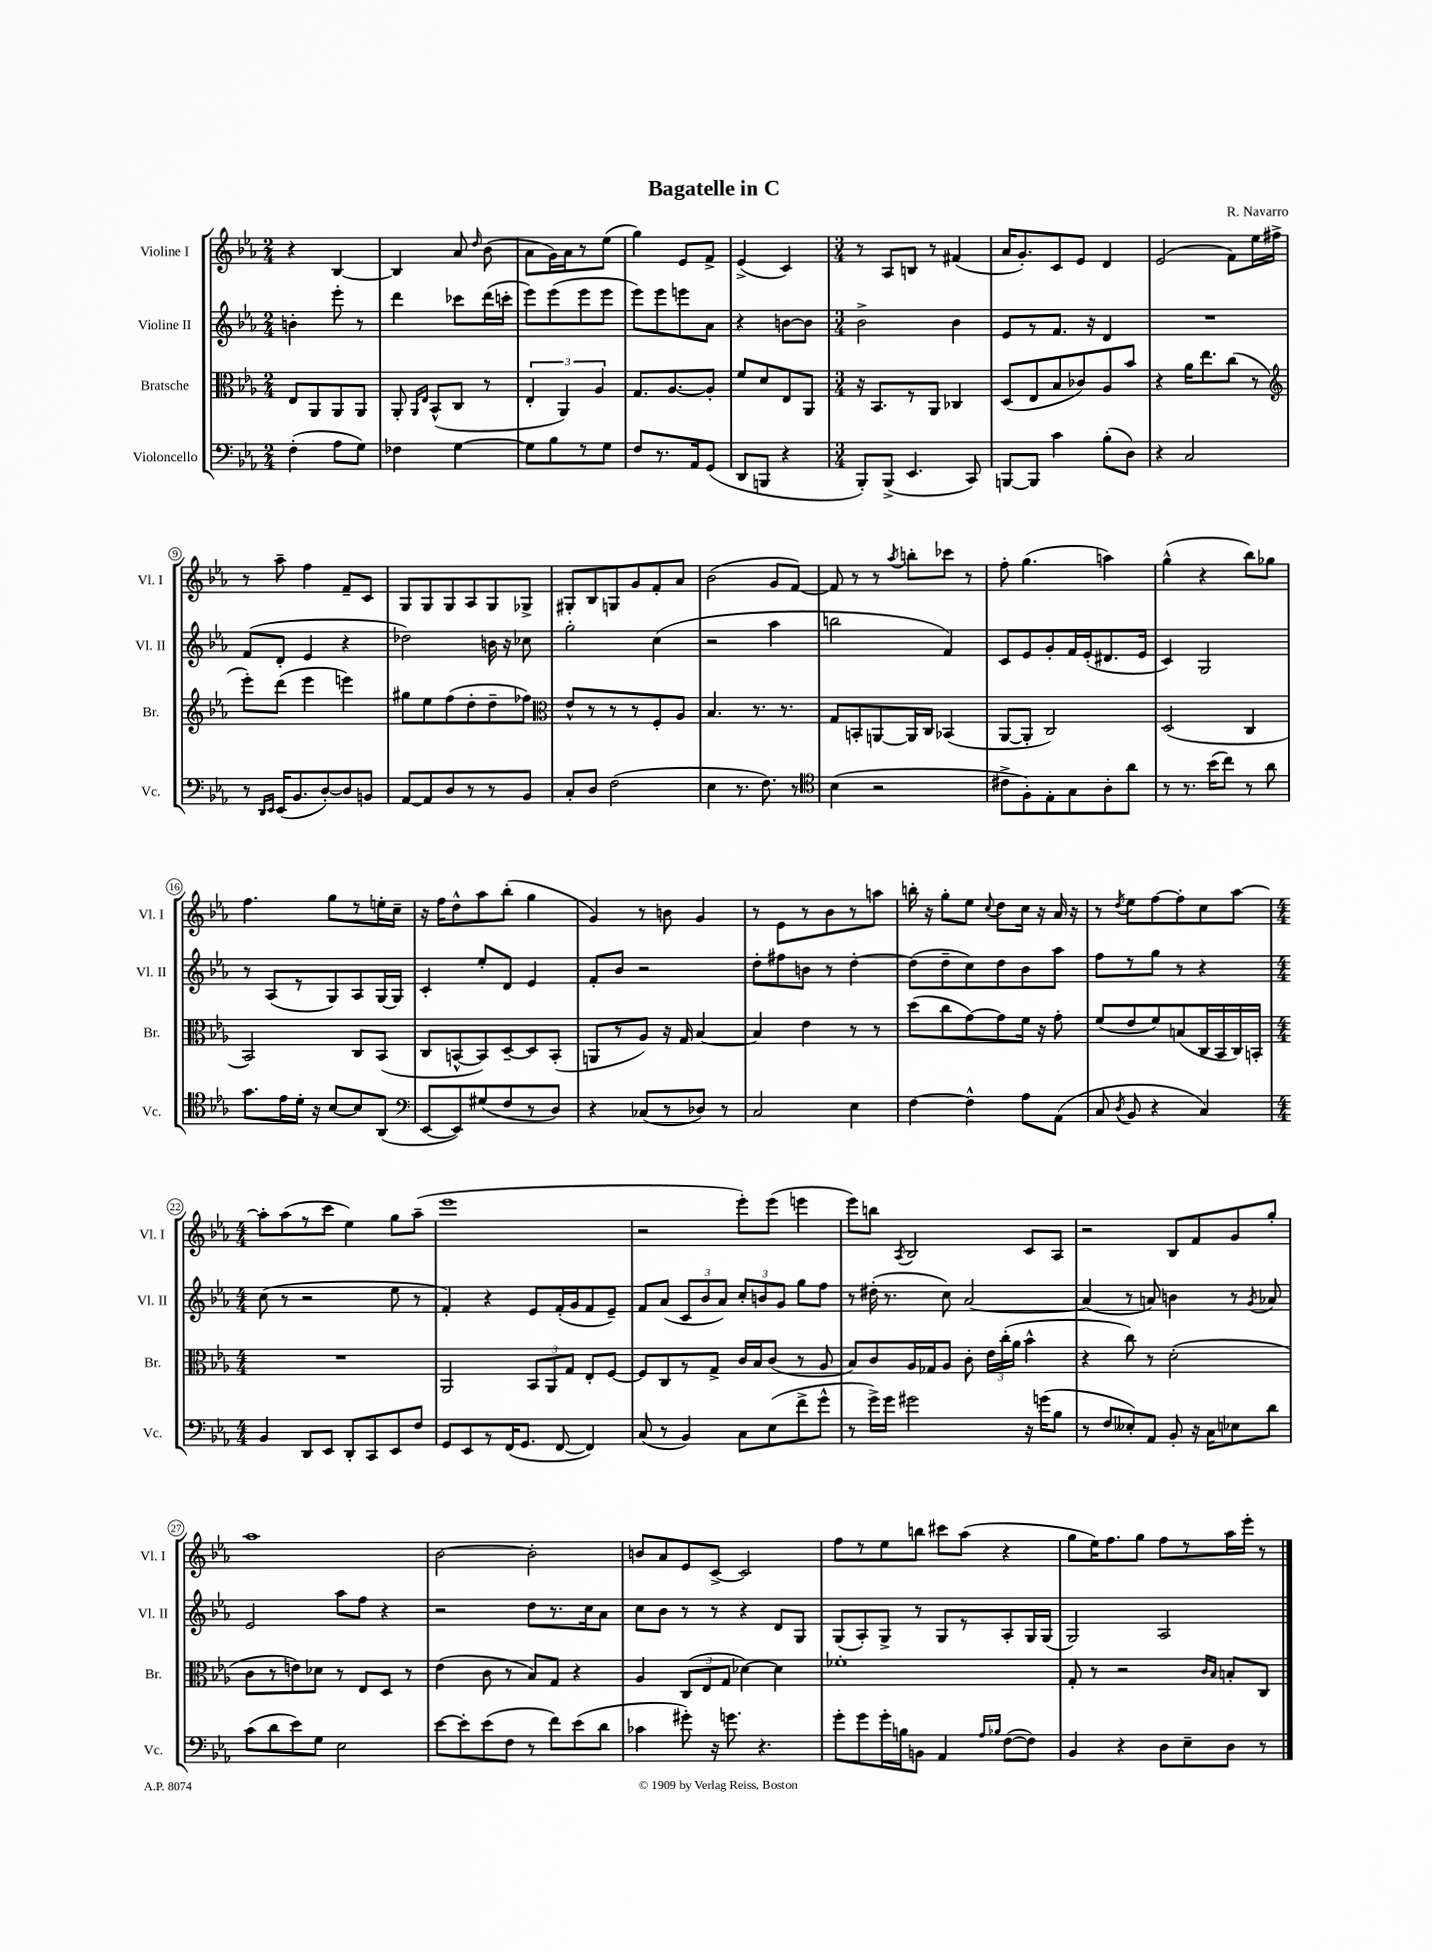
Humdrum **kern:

**kern	**kern	**kern	**kern
*staff4	*staff3	*staff2	*staff1
*clefF4	*clefC3	*clefG2	*clefG2
*k[b-e-a-]	*k[b-e-a-]	*k[b-e-a-]	*k[b-e-a-]
*M2/4	*M2/4	*M2/4	*M2/4
(4F'	8E-	4b'	4r
.	8AA-	.	.
8A-	8AA-	8eee-'	[4B-
8G)	8AA-	8r	.
=	=	=	=
4F-	8AA-'	4ddd	4B-]
.	16qqAA-	.	.
.	16qqE-	.	.
.	(8BB-^^	.	.
[4G	8C	8ccc-	8a-
.	.	.	16qqdd
.	8r	(16ddd	(8b-
.	.	16ccc'	.
=	=	=	=
8G]	6E-'	8eee-)	8a-
8B-	.	(8eee-	16g)
.	6AA-)	.	.
.	.	.	16a-
8r	.	8eee-	8r
.	6A-	.	.
8G	.	8eee-	(8ee-
=	=	=	=
8F	8.G	8eee-)	4gg)
8.r	.	8eee-	.
.	[8.A-	.	.
.	.	8eee	8e-
16AA-	.	.	.
(8GG	8A-']	8a-	8f^
=	=	=	=
8DD	8f	4r	(4e-^
8BBB	8d	.	.
4r	8E-	[8b	4c)
.	8AA-	8b]	.
=	=	=	=
*M3/4	*M3/4	*M3/4	*M3/4
8BBB-')	16r	2b-^	8r
.	8.BB-	.	.
(8BBB-^	.	.	8A-
4.EE-	8r	.	8B
.	8AA-	.	8r
.	4C-	4b-	(4f#
8CC)	.	.	.
=	=	=	=
[8BBB	(8D	8e-	16a-
.	.	.	8.g')
8BBB]	8E-	8r	.
4c	8B-	8.f	8c
.	8c-)	.	8e-
.	.	16r	.
(8B-'	8A-	4d	4d
8D)	8b-	.	.
=	=	=	=
4r	4r	2.r	(2e-
2C	16a-	.	.
.	8.ee-	.	.
.	(8cc	.	8f)
.	8r	.	16ee-
.	.	.	16ff#^
=	=	=	=
*	*clefG2	*	*
8r	8eee-')	(8f	8r
16qqDD	.	.	.
16qqEE-	.	.	.
(16EE-	(8ddd	8d'	8aa-~
8.BB-	.	.	.
.	4eee-	4e-	4ff
[8D')	.	.	.
8D]	4eee)	4r	8f~
8BB	.	.	8c
=	=	=	=
[8AA-	8gg#	2dd-)	8G
8AA-]	8ee-	.	8G
8D	(8ff	.	8G
8r	8dd'	.	8A-
8r	8dd~	16b	8G
.	.	16r	.
8BB-	8ff-)	8cc-	8G-^
=	=	=	=
*	*clefC3	*	*
8C'	8e-^^	2gg'	8G#'
8D	8r	.	8B-
(2F	8r	.	8G
.	8r	.	8g
.	8F'	(4cc	8f'
.	8A-	.	8a-
=	=	=	=
4E-	4.B-	2r	(2b-
8.r	.	.	.
.	8.r	.	.
8.F)	.	.	.
.	.	4aa-	8g
.	8.r	.	.
8r	.	.	[8f)
=	=	=	=
*clefC4	*	*	*
(4B-	8G	2bb	8f]
.	8BB'	.	8r
2r	[8AA	.	8r
.	.	.	8qaa-
.	16AA]	.	8bb'
.	16C	.	.
.	(4BB-	4f)	8ccc-
.	.	.	8r
=	=	=	=
8c#^	[8AA-	8c	8ff'
8F')	8AA-']	8e-	(4.gg
8E-'	2C)	8g'	.
8G	.	16f	.
.	.	(16e-'	.
8A-'	.	8.d#	4aa)
8a-	.	.	.
.	.	16e-	.
=	=	=	=
8r	(2D	4c)	(4gg^^
8.r	.	.	.
.	.	2G	4r
(16b-	.	.	.
8cc)	.	.	.
8r	4C	.	8bb-)
8a-	.	.	8gg-
=	=	=	=
8.g	2BB-)	8r	4.ff
.	.	(8A-	.
16e-	.	.	.
16d'	.	8r	.
16r	.	.	.
[8B-	.	8G)	8gg
8B-]	8C	8A-	8r
(8AA-	(8BB-	[16G	16ee'
.	.	16G]	16cc~
=	=	=	=
*clefF4	*	*	*
[8EE-	8C	4c'	16r
.	.	.	16ff
8EE-])	[8BB^^	.	8dd^^
(8G#	8BB])	8ee-'	8aa-
8F	[8D~	8d	(8bb-'
8r	8D]	4e-	4gg
8D)	(8BB'	.	.
=	=	=	=
4r	8AA	8f'	4g)
.	8r	8b-	.
(8C-	8A-)	2r	8r
8r	16r	.	8b
.	16G	.	.
8D-)	[4B-	.	4g
8r	.	.	.
=	=	=	=
2C	4B-]	8dd'	8r
.	.	8ff#	8e-
.	4e-	8b	8r
.	.	8r	8b-
4E-	8r	[4dd'	8r
.	8r	.	8aa
=	=	=	=
[4F	(8dd	(8dd]	16bb'
.	.	.	16r
.	8cc	8dd~	8gg'
4F^^]	[8g)	8cc)	8ee-
.	.	.	8qqcc
.	8g]	8dd	8dd
8A-	16f	8b-	16cc
.	16r	.	16r
(8AA-	8g'	8aa-	16a-
.	.	.	16r
=	=	=	=
8C	(8f	8ff	8r
8qD	.	.	8qdd
8BB-	8e-	8r	8ee-
4r	8f)	8gg	[8ff
.	(8B	8r	8ff']
4C)	16C	4r	8cc
.	16BB-	.	.
.	16C)	.	[8aa-
.	16BB'	.	.
=	=	=	=
*M4/4	*M4/4	*M4/4	*M4/4
4BB-	1r	(8cc	8aa-']
.	.	8r	(8aa-
8DD	.	2r	8r
8EE-	.	.	8ccc
8DD'	.	.	4ee-)
8CC	.	.	.
8EE-	.	8ee-	8gg
8F	.	8r	(8aa-~
=	=	=	=
8GG	2AA-	4f')	1eee-
8EE-	.	.	.
8r	.	4r	.
(16FF	.	.	.
8.GG	.	.	.
.	12BB-	8e-	.
.	12AA-	.	.
[8FF	.	(16f'	.
.	12G	.	.
.	.	16g	.
4FF])	8E-'	8f	.
.	[8F	8e-~)	.
=	=	=	=
(8C	8F]	8f	2r
8r	8C	(8a-	.
4BB-)	8r	12c	.
.	.	12b-	.
.	8G^	.	.
.	.	12a-)	.
8C	16c	12cc'	8eee-')
.	16B-	.	.
.	.	12b	.
(8E-	(8c	.	(8eee-
.	.	12g	.
8f^	8r	8gg	4eee
8g^^	8A-	8ff	.
=	=	=	=
8r	8B-)	8r	8eee-)
16g^)	8c	(16dd#'	8bb
16g	.	8.r	.
.	.	.	8qA-
2g#	16A-	.	2B-
.	16G-	.	.
.	8A-	8cc)	.
.	8c'	[2a-	.
.	24e-	.	.
.	(24cc'	.	.
.	24a-	.	.
16r	4b-^^	.	8c
(16g	.	.	.
8B-	.	.	8A-
=	=	=	=
8r	4r	(4a-]	2r
8F	.	.	.
8E--')	8cc)	8r	.
8AA-	8r	8a)	.
8BB-'	(2d'	4b	8B-
16r	.	.	8f
16C	.	.	.
8E-	.	8r	8g
.	.	8qg	.
8d	.	8a-	8gg'
=	=	=	=
(8c	8c	2e-	1aa-
8d	8r	.	.
8e-)	8e)	.	.
8G	8d-	.	.
2E-	8r	8aa-	.
.	8E-	8ff	.
.	8D	4r	.
.	8r	.	.
=	=	=	=
[8e-	(4e-	2r	[2b-
8e-']	.	.	.
(8e-	8c	.	.
8F	8r	.	.
8r	8B-)	8dd	2b-']
8f)	8G	8.r	.
(8e-	4r	.	.
.	.	16cc	.
8d	.	8a-	.
=	=	=	=
4c-	4A-	8cc	8b
.	.	8b-	8a-
8g#')	(12C	8r	8e-
.	12E-	.	.
16r	.	8r	[8c^
.	12G	.	.
8.g	.	.	.
.	[4d-)	4r	2c]
4.r	.	.	.
.	4d-]	8d	.
.	.	8G	.
=	=	=	=
8g'	1f-'	(8G	8ff
8g	.	8A-')	8r
16g'	.	8G^	8ee-
16B	.	.	.
8BB	.	8r	8bb
4AA-	.	8G	8ccc#
.	.	8r	(8aa-
16qqA-	.	.	.
16qqB-	.	.	.
([8F	.	8A-'	4r
8F])	.	16G	.
.	.	(16G	.
=	=	=	=
4BB-	8G'	2G)	8gg
.	8r	.	16ee-)
.	.	.	8.ff
4r	2r	.	.
.	.	.	8gg
8D	.	2A-	8ff
8E-~	.	.	8r
.	16qqc	.	.
.	16qqB-	.	.
8D	8B'	.	16aa-
.	.	.	16eee-'
8r	8C	.	8r
==	==	==	==
*-	*-	*-	*-
